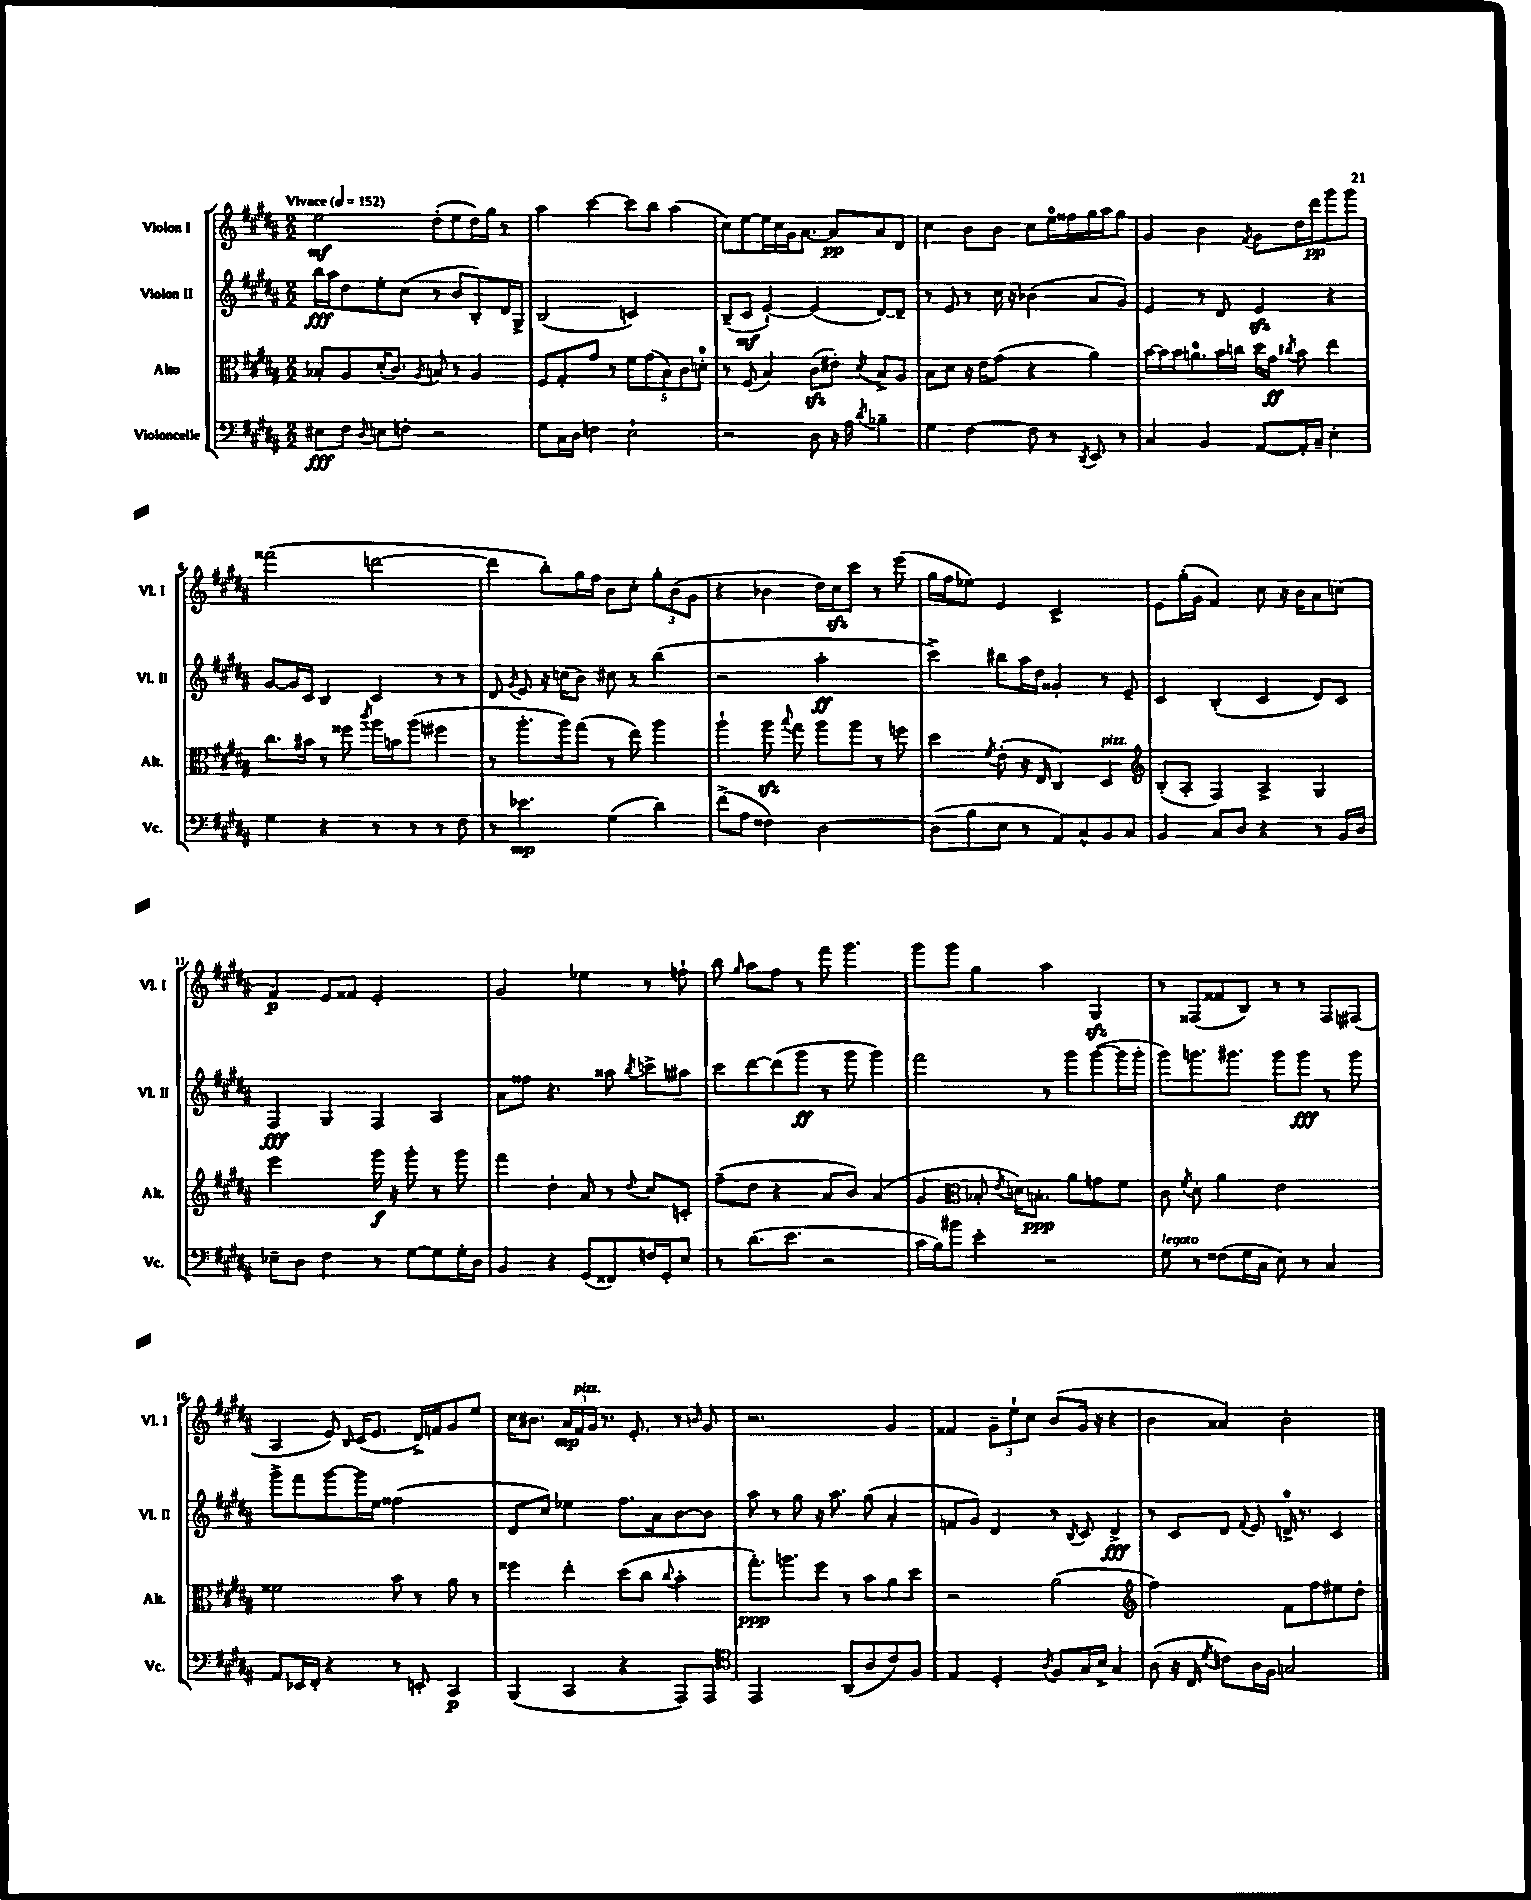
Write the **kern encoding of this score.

**kern	**kern	**kern	**kern
*staff4	*staff3	*staff2	*staff1
*clefF4	*clefC3	*clefG2	*clefG2
*k[f#c#g#d#a#]	*k[f#c#g#d#a#]	*k[f#c#g#d#a#]	*k[f#c#g#d#a#]
*M2/2	*M2/2	*M2/2	*M2/2
*MM152	*MM152	*MM152	*MM152
8E#	8B-'	16bb	2ee
.	.	16aa#	.
8F#	8A#	8dd#	.
8qqD#	.	.	.
8E	(16d#'	8ee'	.
.	8.c#)	.	.
8F'	.	(8cc#	.
.	8qA#	.	.
2r	8B	8r	(8dd#'
.	8r	8b	8ee
.	4A#	8B')	16dd#)
.	.	.	16gg#
.	.	16d#	8r
.	.	16G#^	.
=	=	=	=
8G#	8F#	(2B	4aa#
16C#	8G#'	.	.
16D#	.	.	.
4F	8g#	.	[4ccc#
.	8r	.	.
2E`	10f#	2c)	8ccc#]
.	(10g#	.	.
.	.	.	8bb
.	10B)	.	.
.	.	.	(4aa#
.	10c#	.	.
.	10d'	.	.
=	=	=	=
2r	8r	(8B~	8cc#)
.	(8F#	8c#	[8ee
.	4B)	[4e`)	16ee]
.	.	.	16cc#
.	.	.	16g#
.	.	.	[8.a#
8D#	(8c#	(4e]	.
16r	8e#')	.	8a#]
16A#	.	.	.
8qd#	8qd#	.	.
4B-~	8B^	[8d#)	8a#
.	8A#	8d#~]	8d#
=	=	=	=
4G#	8B	8r	4cc#
.	8d#	8e	.
[4F#	16r	8r	8b
.	16e	.	.
.	(8g#	16cc#	8b
.	.	16r	.
8F#]	4r	(4b-	8cc#
8r	.	.	16ee
.	.	.	16ff##
8qDD#	.	.	.
8EE	4a#)	8a#	16gg#
.	.	.	16aa#
8r	.	8g#)	8gg#
=	=	=	=
4C#	[16b	4e	4g#
.	16b]	.	.
.	16b	.	.
.	8.a	.	.
4BB	.	8r	4b
.	16b	8d#	.
.	16cc	.	.
.	.	.	8qf#
[8AA#	16dd#	4e	8g#
.	16g#	.	.
.	8qcc#	.	.
16AA#']	8b	.	16dd#
16C#~	.	.	16ddd#
4E'	4ee	4r	8ggg#
.	.	.	8ggg#
=	=	=	=
4G#	8.cc#	[8g#	(2fff##
.	.	16g#]	.
.	16b#	16c#	.
4r	8r	4B	.
.	8ff##	.	.
.	8qccc#	.	.
8r	16aa#	4c#	[2ddd
.	16b	.	.
8r	(8aa#	.	.
8r	4ff#	8r	.
8F#	.	8r	.
=	=	=	=
8r	8r	8d#	4ddd]
.	.	8qg#	.
4.e-	8.aa#'	8e	.
.	.	16r	8bb')
.	16aa#)	(16cc	.
.	(8gg#	8b)	16gg#
.	.	.	16ff#
(4G#	8r	8cc#	8b
.	8ee)	8r	8cc#'
4d#)	4aa#	(4bb	12gg#'
.	.	.	(12b
.	.	.	12g#
=	=	=	=
(8f#^	4aa#`	2r	4r
8A#	.	.	.
4F##)	8aa#	.	4b-
.	8qqbb	.	.
.	8gg#	.	.
[2D#	8aa#	2aa#'	16dd#)
.	.	.	16cc#
.	8aa#	.	8ccc#
.	8r	.	8r
.	8ff	.	(8eee
=	=	=	=
(8D#]	4dd#	4ccc#^)	16gg#
.	.	.	16ff#
8B	.	.	8ee-)
.	8qf#	.	.
8E	(8e'	8bb#	4e
8r	16r	16aa#	.
.	16E	16dd#	.
8AA#)	4C#)	4g##'	2c#^
8C#^^	.	.	.
8BB	4D#	8r	.
8C#	.	8e~	.
=	=	=	=
*	*clefG2	*	*
4BB	(8B'	4c#	8e
.	8A#'	.	(16gg#'
.	.	.	16g#
8C#	4F#)	(4B'	4f#)
8D#	.	.	.
4r	4A#^	4c#	8cc#
.	.	.	16r
.	.	.	16b
8r	4G#	8d#)	8a#
16BB	.	8c#	(8cc
16D#	.	.	.
=	=	=	=
8E-~	2eee	4F#	4f#)
8D#	.	.	.
4F#	.	4G#	8e
.	.	.	8f##
8r	16ggg#	4F#	2e'
.	16r	.	.
[8G#	8ggg#'	.	.
8G#]	8r	4A#	.
16G#'	8ggg#	.	.
16D#	.	.	.
=	=	=	=
4BB	4fff#	8a#	2g#
.	.	8ff##	.
4r	4dd#'	4.r	.
(8GG#	8a#	.	4ee-
8FF##)	8r	8aa##	.
.	8qqdd#	8qbb	.
16F	8cc#	8ccc^	8r
16GG#'	.	.	.
8E	8c'	8aa#	8ff`
=	=	=	=
8r	(8ff#~	8ccc#	8bb
.	.	.	16qqgg#
(8.d#	8dd#	[8ddd#	8aa#
.	4r	(8ddd#]	8ff#
8.e	.	.	.
.	.	8ggg#	8r
2r	8a#	8r	8fff#
.	8b)	8ggg#	4.ggg#
.	(4a#	4ggg#)	.
=	=	=	=
16c#	4g#	2fff#	8ggg#
16B)	.	.	.
8b#	.	.	8ggg#
*	*clefC3	*	*
4e'	8B-'	.	4gg#
.	8qe	.	.
.	16d)	.	.
.	8.B'	.	.
2r	.	8r	4aa#
.	8a#	8ggg#	.
.	8g	([8ggg#	4G#
.	8f#	16ggg#]	.
.	.	16ggg#'	.
=	=	=	=
8G#	8c#	8ggg#)	8r
.	8qf#	.	.
8r	8d#'	8.ggg	(8F##
(8F##	4a#	.	8f##
.	.	8.ggg#	.
16G#	.	.	8B)
16C#	.	.	.
8E)	2e	8ggg#	8r
8r	.	8ggg#	8r
4C#	.	8r	8F##
.	.	8ggg#	(8F#
=	=	=	=
8AA#	2f##	8ggg#^	4A#
16EE-	.	8fff#	.
16FF#'	.	.	.
4r	.	[8ggg#	8e)
.	.	.	16qqB
.	.	16ggg#]	(16c#
.	.	16ee	8.e
8r	8b	(2ff##	.
8EE'	8r	.	16d#^)
.	.	.	16f
4CC#	8a#	.	8g#
.	8r	.	8ee
=	=	=	=
(4BBB	4ff##	8d#	16cc#
.	.	.	8.b#
.	.	8cc#)	.
4CC#	4ee'	4ee-	24a#
.	.	.	24f#
.	.	.	24g#
.	.	.	8.r
4r	(8dd#	8.ff#	.
.	.	.	8.e'
.	8cc#	.	.
.	.	16a#	.
.	8qqcc#	.	.
8AAA#)	4b'	[8b	8r
.	.	.	16qqb
8AAA#	.	8b]	8g#
=	=	=	=
*clefC4	*	*	*
2EE	8.gg#')	8aa#	2.r
.	.	8r	.
.	8.aa	.	.
.	.	8gg#	.
.	8ff#	16r	.
.	.	8.aa#	.
(8AA#	8r	.	.
8A#	8b	(8gg#	.
8c#)	8a#	4a#'	4g#
8F#	8dd#	.	.
=	=	=	=
4E	2r	8f	4f##
.	.	8g#)	.
4D#'	.	4d#	12g#~
.	.	.	12ee`
.	.	.	12cc#
8qA#	.	.	.
8F#	(2a#	8r	(8b
.	.	8qB	.
16G#	.	8c#	16g#
16B^	.	.	16r
4G#	.	4d#^	4r
=	=	=	=
*	*clefG2	*	*
(8A#	2ff#)	8r	4b
16r	.	8c#	.
16C#	.	.	.
8qd#	.	.	.
8c)	.	8d#	4a##)
.	.	8qqf#	.
16A#	.	8e	.
16F#	.	.	.
2G	8f#	16d^	2b'
.	.	8.r	.
.	8ff#	.	.
.	8ee#	4c#	.
.	8dd#'	.	.
==	==	==	==
*-	*-	*-	*-
